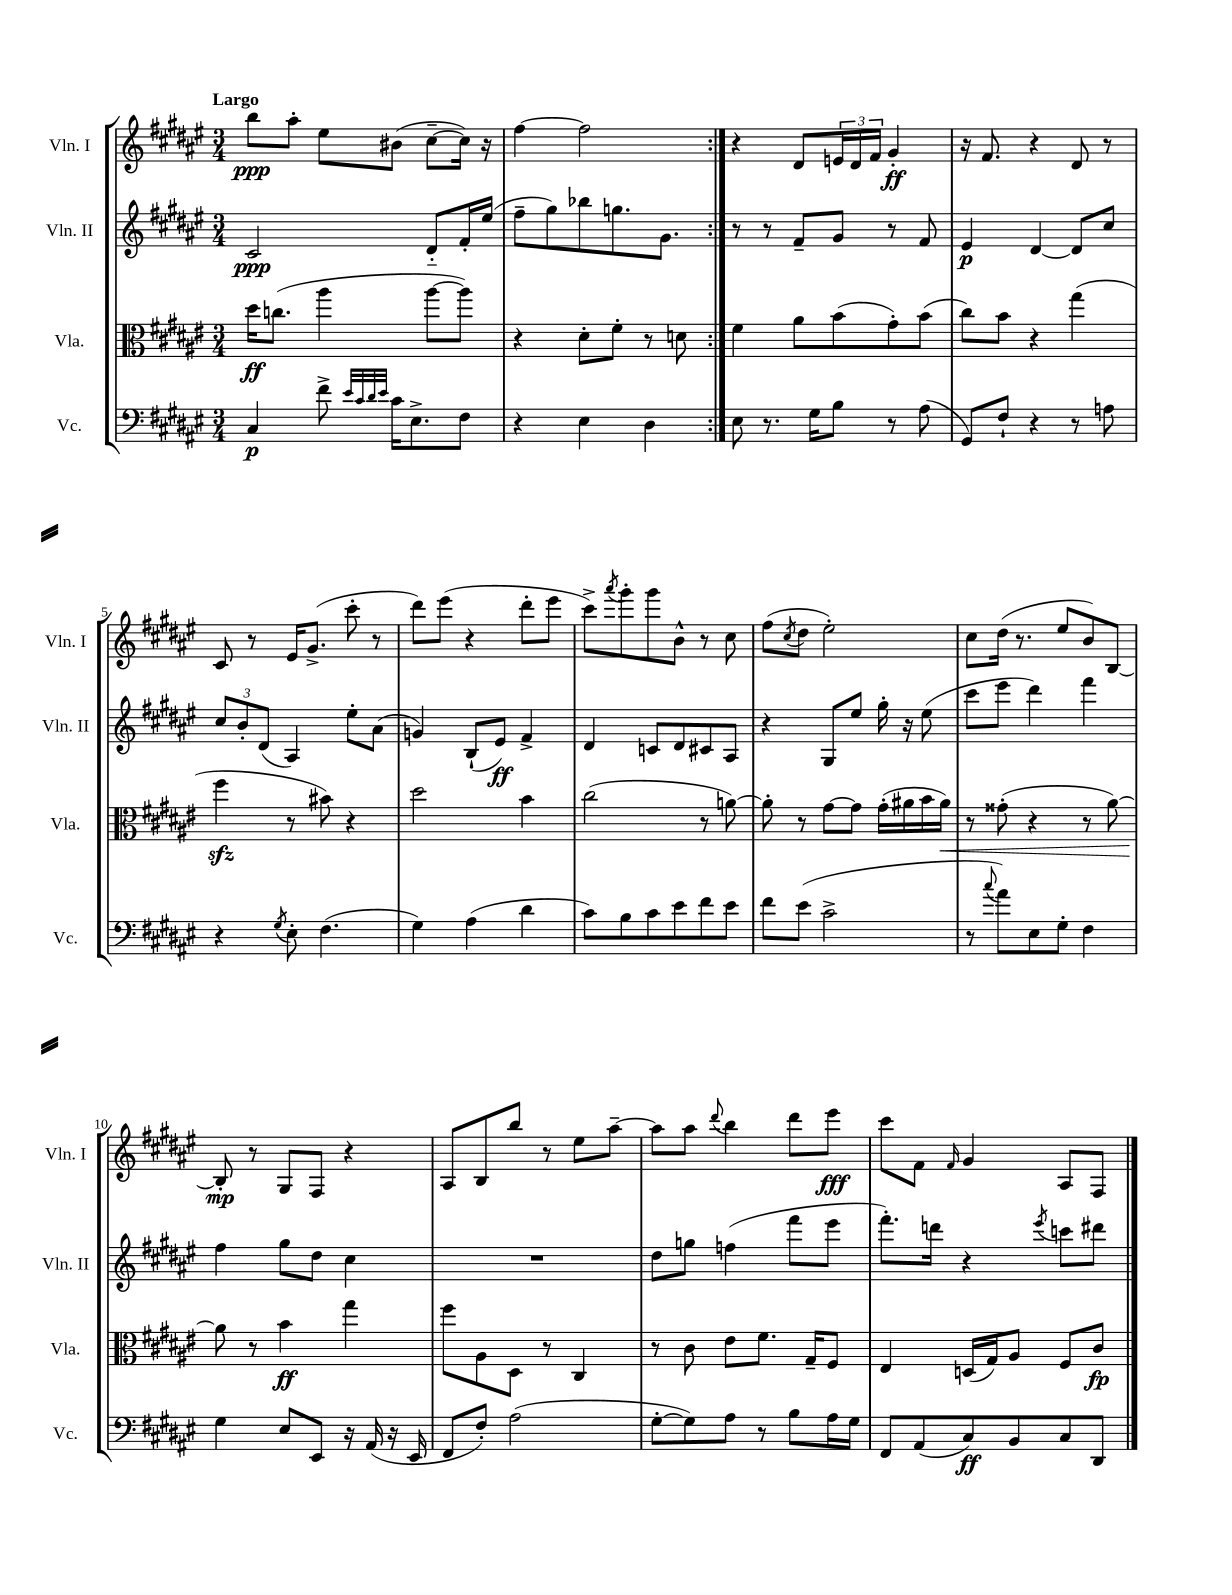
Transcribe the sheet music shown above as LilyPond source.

<<
\new StaffGroup <<
\new Staff = "s0" \with { instrumentName = "Vln. I" shortInstrumentName = "Vln. I" } {
    \clef treble \key fis \major \numericTimeSignature \time 3/4 \tempo "Largo"
    \repeat volta 2 { b''8\ppp ais''8-. eis''8 bis'8( cis''8~-- cis''16) r16 |
    fis''4~ fis''2 | }
    r4 dis'8 \tuplet 3/2 { e'16 dis'16 fis'16 } gis'4-.\ff |
    r16 fis'8. r4 dis'8 r8 |
    cis'8 r8 eis'16 gis'8.->( cis'''8-. r8 |
    dis'''8) eis'''8( r4 dis'''8-. eis'''8 |
    cis'''8->) \acciaccatura { ais'''8 } gis'''8-. gis'''8 b'8-^ r8 cis''8 |
    fis''8( \acciaccatura { cis''8 } dis''8 eis''2-.) |
    cis''8 dis''16( r8. eis''8 b'8) b8~ |
    b8-.\mp r8 gis8 fis8 r4 |
    ais8 b8 b''8 r8 eis''8 ais''8~-- |
    ais''8 ais''8 \appoggiatura { dis'''8 } b''4 dis'''8 eis'''8\fff |
    cis'''8 fis'8 \grace { fis'16 } gis'4 ais8 fis8 \bar "|." |
}
\new Staff = "s1" \with { instrumentName = "Vln. II" shortInstrumentName = "Vln. II" } {
    \clef treble \key fis \major \numericTimeSignature \time 3/4
    \repeat volta 2 { cis'2\ppp dis'8-_ fis'16-. eis''16( |
    fis''8-- gis''8) bes''8 g''8. gis'8. | }
    r8 r8 fis'8-- gis'8 r8 fis'8 |
    eis'4\p dis'4~ dis'8 cis''8 |
    \tuplet 3/2 { cis''8 b'8-. dis'8( } ais4) eis''8-. ais'8( |
    g'4) b8-!( eis'8\ff) fis'4-> |
    dis'4 c'8 dis'8 cis'8 ais8 |
    r4 gis8 eis''8 gis''16-. r16 eis''8( |
    cis'''8 eis'''8 dis'''4) fis'''4 |
    fis''4 gis''8 dis''8 cis''4 |
    R2. |
    dis''8 g''8 f''4( fis'''8 eis'''8 |
    fis'''8.-.) d'''16 r4 \acciaccatura { eis'''8 } c'''8 dis'''8 \bar "|." |
}
\new Staff = "s2" \with { instrumentName = "Vla." shortInstrumentName = "Vla." } {
    \clef alto \key fis \major \numericTimeSignature \time 3/4
    \repeat volta 2 { dis''16\ff c''8.( ais''4 ais''8~ ais''8) |
    r4 dis'8-. fis'8-. r8 d'8 | }
    fis'4 ais'8 b'8( gis'8-.) b'8( |
    cis''8) b'8 r4 gis''4( |
    fis''4\sfz r8 bis'8) r4 |
    dis''2 b'4 |
    cis''2( r8 a'8~) |
    a'8-. r8 gis'8~ gis'8 gis'16-.( ais'16 b'16 ais'16\<) |
    r8 gisis'8-.( r4 r8 ais'8~) |
    ais'8\! r8 b'4\ff gis''4 |
    fis''8 ais8 dis8 r8 cis4 |
    r8 cis'8 eis'8 fis'8. gis16-- fis8 |
    eis4 d16( gis16) ais8 fis8 cis'8\fp \bar "|." |
}
\new Staff = "s3" \with { instrumentName = "Vc." shortInstrumentName = "Vc." } {
    \clef bass \key fis \major \numericTimeSignature \time 3/4
    \repeat volta 2 { cis4\p fis'8-> \grace { eis'32 cis'32 dis'32 eis'32 } cis'16 eis8.-> fis8 |
    r4 eis4 dis4 | }
    eis8 r8. gis16 b8 r8 ais8( |
    gis,8) fis8-! r4 r8 a8 |
    r4 \acciaccatura { gis8 } eis8-. fis4.( |
    gis4) ais4( dis'4 |
    cis'8) b8 cis'8 eis'8 fis'8 eis'8 |
    fis'8 eis'8( cis'2-> |
    r8 \appoggiatura { cis''8 } ais'8) eis8 gis8-. fis4 |
    gis4 eis8 eis,8 r16 ais,16( r16 eis,16 |
    fis,8 fis8-.) ais2( |
    gis8~-. gis8) ais8 r8 b8 ais16 gis16 |
    fis,8 ais,8( cis8\ff) b,8 cis8 dis,8 \bar "|." |
}
>>
>>
